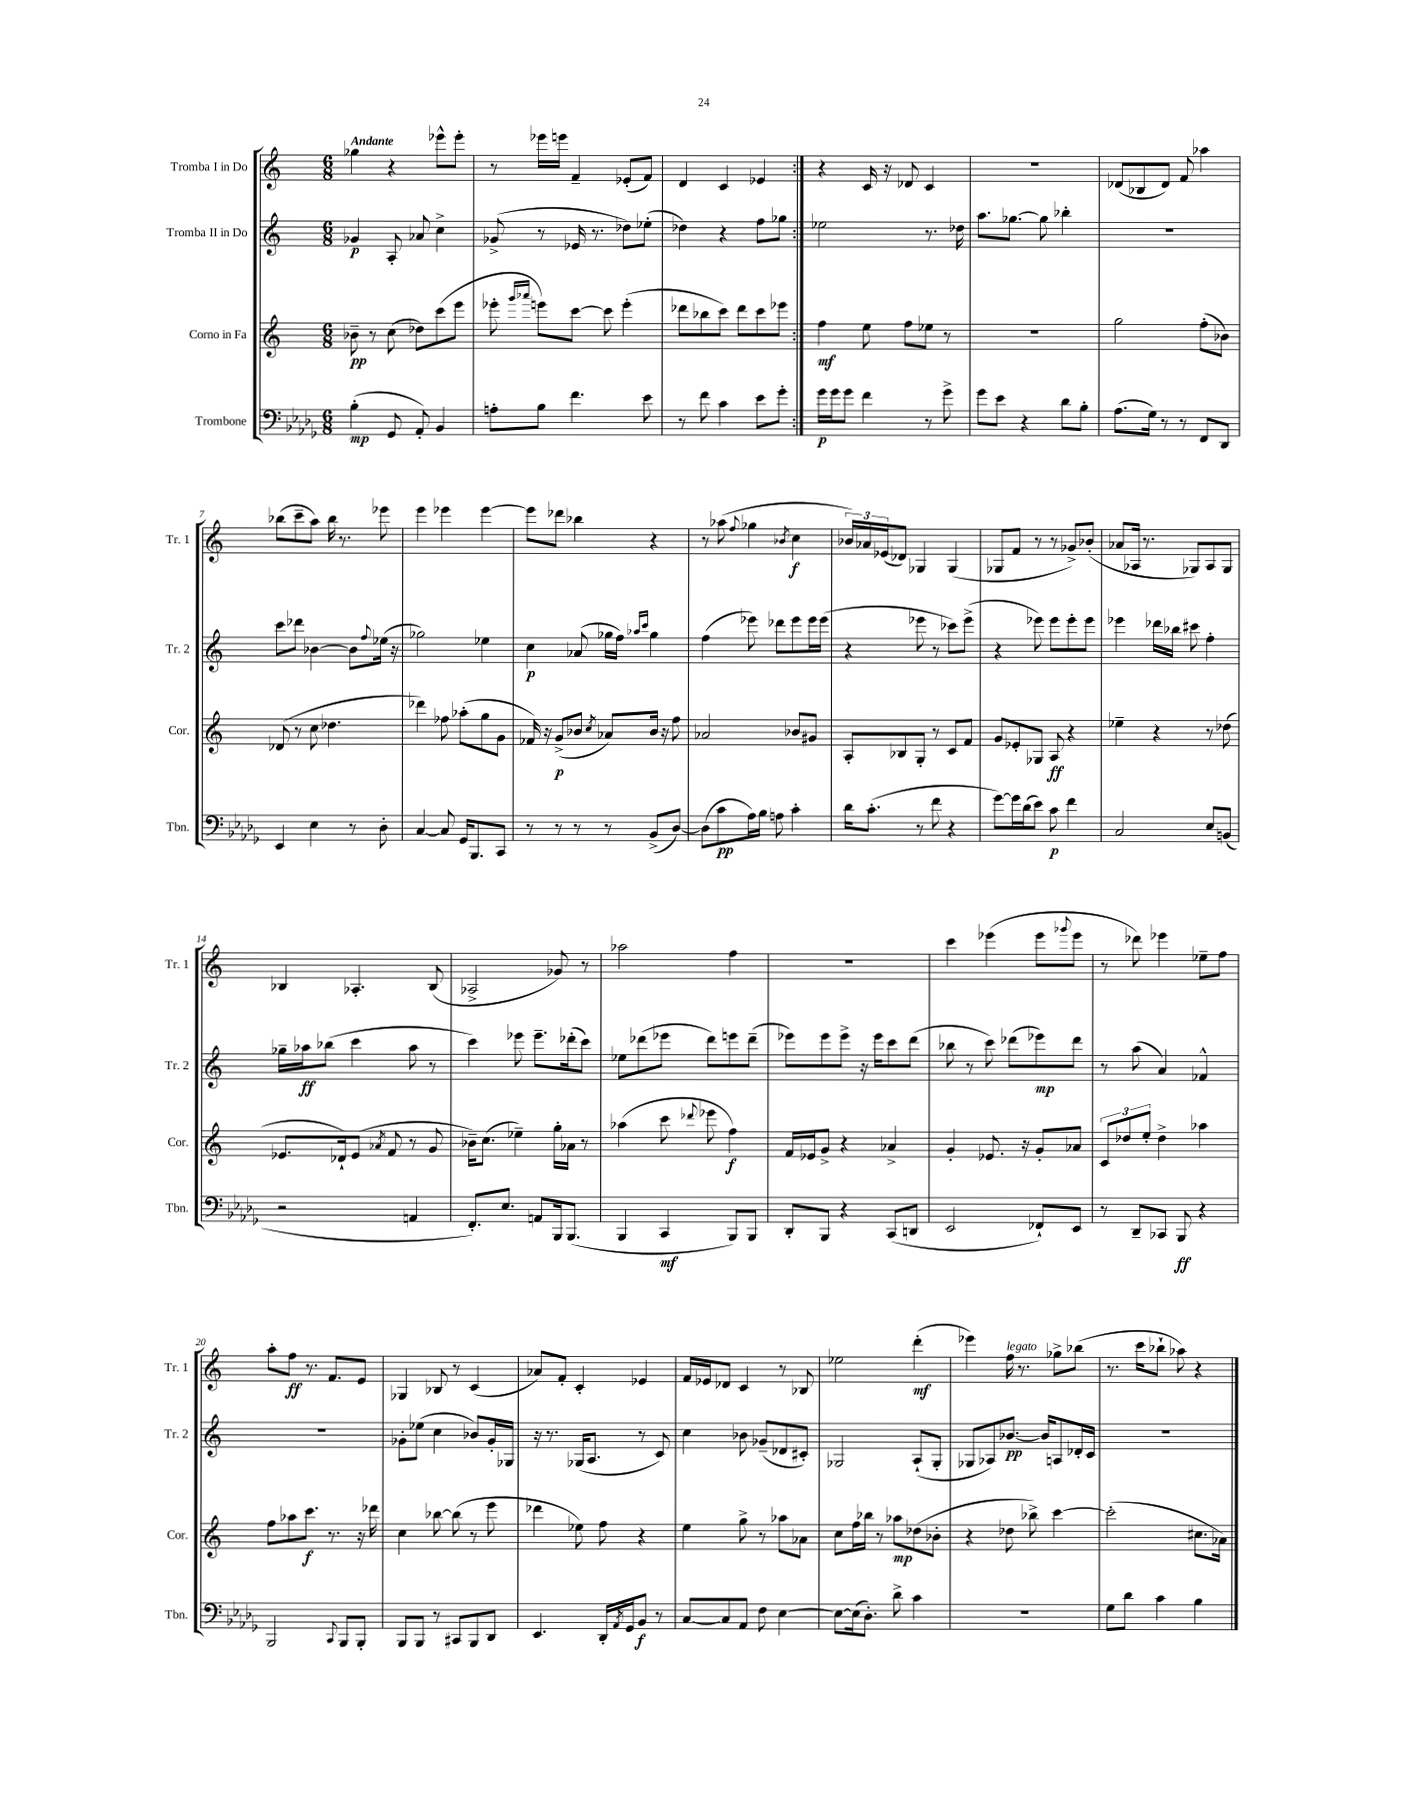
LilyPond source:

<<
\new StaffGroup <<
\new Staff = "s0" \with { instrumentName = "Tromba I in Do" shortInstrumentName = "Tr. 1" } {
    \clef treble \key c \major \numericTimeSignature \time 6/8 \tempo "Andante"
    \repeat volta 2 { ges''4 r4 ees'''8-^ ees'''8-. |
    r8 ees'''16 e'''16 f'4-- ees'8-.( f'8) |
    d'4 c'4 ees'4 | }
    r4 c'16 r16 des'8 c'4 |
    R2. |
    des'8( bes8 des'8) f'8 aes''4 |
    bes''8( c'''8-- a''8) bes''16 r8. ees'''8 |
    e'''4 ees'''4 ees'''4~ |
    ees'''8 des'''8 bes''4 r4 |
    r8 aes''8( \appoggiatura { f''8 } ges''4 \acciaccatura { bes'8 } c''4\f |
    \tuplet 3/2 { bes'16) aes'16 ees'16( } des'8) ges4 ges4( |
    ges8 f'8 r8 r8 ges'8->) bes'8-.( |
    aes'8 aes16 r8. ges8) aes8 ges8 |
    bes4 aes4.-. bes8( |
    aes2-> ges'8) r8 |
    aes''2 f''4 |
    R2. |
    c'''4 ees'''4( ees'''8 \appoggiatura { ges'''8 } ees'''8 |
    r8 des'''8) ees'''4 ees''8-- f''8 |
    a''8-. f''8\ff r8. f'8. e'8 |
    ges4 bes8 r8 c'4( |
    aes'8) f'8-. c'4-. ees'4 |
    f'16 ees'16 des'8 c'4 r8 bes8 |
    ees''2 d'''4-.\mf( |
    ees'''4) f''16^\markup { \italic "legato" } r8. ges''8-> bes''8( |
    r8. c'''16 bes''8-! aes''8) r4 \bar "|." |
}
\new Staff = "s1" \with { instrumentName = "Tromba II in Do" shortInstrumentName = "Tr. 2" } {
    \clef treble \key c \major \numericTimeSignature \time 6/8
    \repeat volta 2 { ges'4\p a8-. aes'8 c''4-> |
    ges'8->( r8 ees'16 r8. des''8) ees''8-.( |
    des''4) r4 f''8 ges''8 | }
    ees''2 r8. des''16 |
    a''8. ges''8.~ ges''8 bes''4-. |
    R2. |
    c'''8 des'''8 bes'4~ bes'8 \appoggiatura { f''8 } ees''16( r16 |
    ges''2) ees''4 |
    c''4\p aes'8( ges''16 f''16) \grace { aes''16 c'''16 } ges''4 |
    f''4( ees'''8) des'''8 ees'''8 ees'''16 ees'''16( |
    r4 ees'''8 r8 ces'''8) ees'''8->( |
    r4 ees'''8) ees'''8 ees'''8-. ees'''8 |
    ees'''4 des'''16 bes''16 cis'''8 f''4-. |
    ges''16-- aes''16\ff bes''8( c'''4 aes''8 r8 |
    c'''4) ees'''8 ees'''8.-- des'''16-.( c'''8) |
    ees''8 des'''8( ees'''8 des'''8) e'''8 des'''8--( |
    ees'''8) ees'''8 ees'''8-> r16 ees'''16 c'''8 d'''8( |
    bes''8 r8 c'''8) des'''8( ees'''8\mp) des'''8 |
    r8 a''8( a'4) fes'4-^ |
    R2. |
    ges'8-. ees''8( c''4 bes'8) ges'16-. ges16 |
    r16 r8. ges16( a8. r8 c'8) |
    c''4 bes'8 ges'8--( des'8 cis'8-.) |
    ges2 a8-!( ges8-. |
    ges8 aes8) bes'8.~\pp bes'16 a8 des'16-. c'16 |
    R2. \bar "|." |
}
\new Staff = "s2" \with { instrumentName = "Corno in Fa" shortInstrumentName = "Cor." } {
    \clef treble \key c \major \numericTimeSignature \time 6/8
    \repeat volta 2 { bes'8--\pp r8 c''8( des''8) c'''8( e'''8 |
    ees'''8-. \grace { g'''16 aes'''16 } e'''8) c'''8~ c'''8 e'''4-.( |
    des'''8 bes''8 c'''8) des'''8 c'''8 ees'''8 | }
    f''4\mf e''8 f''8 ees''8 r8 |
    R2. |
    g''2 f''8-.( bes'8) |
    des'8( r8 c''8 des''4. |
    des'''4) fes''8 aes''8-.( g''8 g'8 |
    fes'16) r16 g'8->\p( bes'8 \acciaccatura { c''8 } aes'8) bes'16 r16 f''8 |
    aes'2 bes'8 gis'8 |
    a8-. bes8 g8-. r8 c'8 f'8 |
    g'8 ees'8-. ges8 a8\ff r4 |
    ees''4-- r4 r8 des''8( |
    ees'8. des'16-!) ees'8( \acciaccatura { aes'8 } f'8 r8 g'8 |
    bes'16--) c''8.( ees''4--) g''16-. aes'16 r8 |
    aes''4( c'''8 \appoggiatura { des'''8 } ees'''8 f''4\f) |
    f'16 ees'16 g'8-> r4 aes'4-> |
    g'4-. ees'8. r16 g'8-. aes'8 |
    \tuplet 3/2 { c'8 des''8 e''8-. } des''4-> aes''4 |
    f''8 aes''8 c'''8.\f r8. r16 des'''16 |
    c''4 bes''8~ bes''8( r8 e'''8 |
    des'''4 ees''8) f''8 r4 |
    e''4 g''8-> r8 aes''8 aes'8 |
    c''8 f''16 bes''16 r8 aes''8\mp des''8( bes'8-. |
    r4 des''8 bes''8->) c'''4~ |
    c'''2-.( cis''8. aes'16) \bar "|." |
}
\new Staff = "s3" \with { instrumentName = "Trombone" shortInstrumentName = "Tbn." } {
    \clef bass \key des \major \numericTimeSignature \time 6/8
    \repeat volta 2 { bes4-.\mp( ges,8 aes,8-.) bes,4 |
    a8-. bes8 f'4. ees'8 |
    r8 f'8 c'4 ees'8 ges'8-. | }
    ges'16\p ges'16 ges'8 f'4 r8 ges'8-> |
    ges'8 ees'8 r4 des'8 bes8-. |
    aes8.( ges16) r8 r8 f,8 des,8 |
    ees,4 ees4 r8 des8-. |
    c4~ c8 ges,16 bes,,8. c,8 |
    r8 r8 r8 r8 bes,8->( des8~) |
    des8( c'8\pp aes16) bes16 a8 c'4-. |
    des'16 c'8.-.( r8 f'8 r4 |
    ges'8~) ges'16 des'16( ees'8) c'8\p f'4 |
    c2 ees8 b,8( |
    r2 a,4 |
    f,8.-.) ees8. a,8 bes,,16 bes,,8.( |
    bes,,4 c,4\mf bes,,8) bes,,8 |
    des,8-. bes,,8 r4 c,8( d,8 |
    ees,2 fes,8-!) ees,8 |
    r8 des,8-- ces,8 bes,,8\ff r4 |
    bes,,2 \appoggiatura { c,8 } bes,,8 bes,,8-. |
    bes,,8 bes,,8 r8 cis,8 bes,,8 des,8 |
    ees,4. des,16-. \acciaccatura { aes,8 } ges,16 bes,8\f r8 |
    c8~ c8 aes,8 f8 ees4~ |
    ees8~ ees16( des8.-.) des'8-> c'4 |
    R2. |
    ges8 des'8 c'4 bes4 \bar "|." |
}
>>
>>
